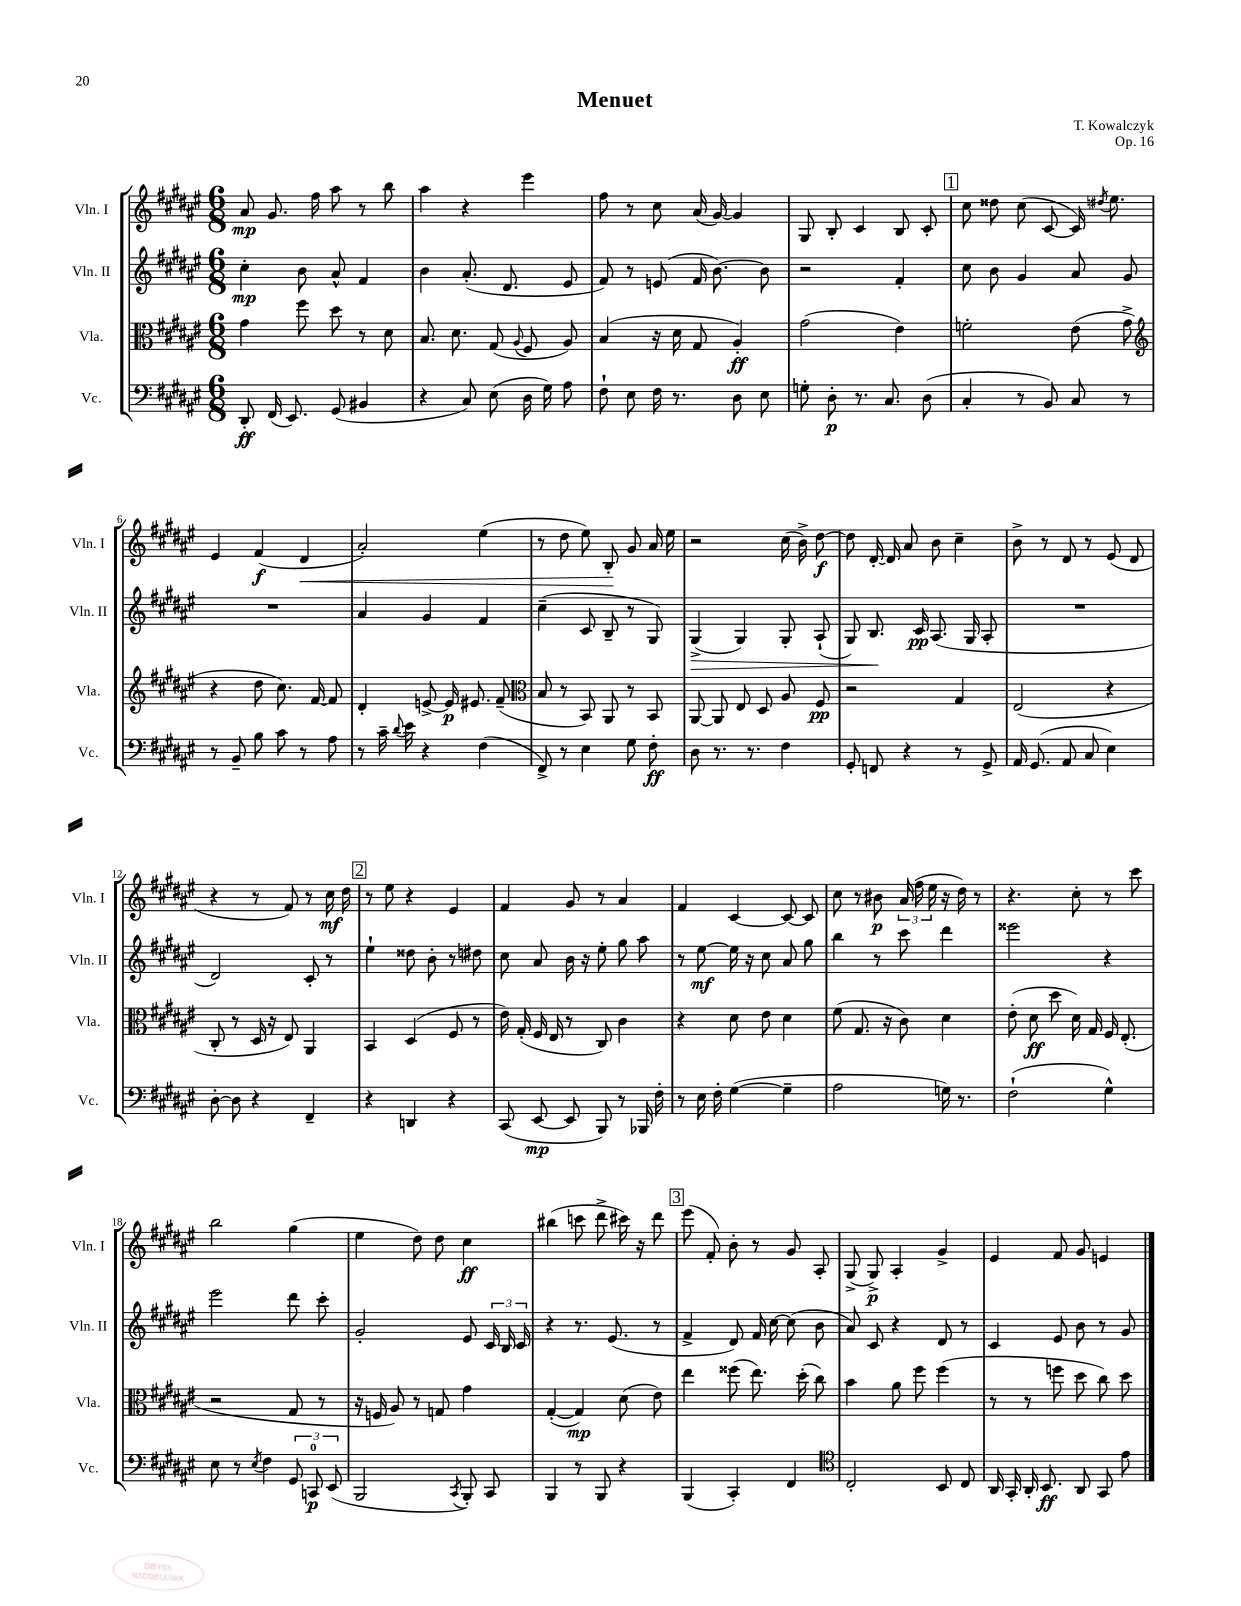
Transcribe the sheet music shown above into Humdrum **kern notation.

**kern	**kern	**kern	**kern
*staff4	*staff3	*staff2	*staff1
*clefF4	*clefC3	*clefG2	*clefG2
*k[f#c#g#d#a#e#]	*k[f#c#g#d#a#e#]	*k[f#c#g#d#a#e#]	*k[f#c#g#d#a#e#]
*M6/8	*M6/8	*M6/8	*M6/8
8DD#'/	4g#\	4cc#'\	8a#/
(16FF#/	.	.	8.g#/
8.EE#/)	.	.	.
.	8ff#\	8b\	.
.	.	.	16ff#\
(8GG#/	8dd#\	8a#^^/	8aa#\
4BB#/	8r	4f#/	8r
.	8d#\	.	8bb\
=	=	=	=
4r	8.B/	4b\	4aa#\
.	8.d#\	.	.
8C#/)	.	(8.a#'/	4r
(8E#\	(8G#/	.	.
.	.	8.d#/	.
.	8qqA#/	.	.
16D#\	8F#/	.	4eee#\
16G#\)	.	.	.
8A#\	8A#/)	8e#/	.
=	=	=	=
8F#`\	(4B/	8f#/)	8ff#\
8E#\	.	8r	8r
16F#\	16r	(8e/	8cc#\
8.r	16d#\	.	.
.	8G#/	16f#/	(16a#/
.	.	[8.b\)	[16g#/)
8D#\	4A#'/)	.	4g#/]
8E#\	.	8b\]	.
=	=	=	=
8G'\	(2g#\	2r	8G#/
8D#'\	.	.	8B'/
8.r	.	.	4c#/
8.C#/	.	.	.
.	4e#\)	4f#'/	8B/
(8D#\	.	.	8c#'/
=	=	=	=
4C#'/	2f'\	8cc#\	8cc#\
.	.	8b\	8dd##\
8r	.	4g#/	(8cc#\
8BB/)	.	.	[8c#/
8C#/	(8e#\	8a#/	16c#/])
.	.	.	8qdd#/
.	.	.	8.ee#\
8r	8g#^\	8g#/	.
=	=	=	=
*	*clefG2	*	*
8r	4r	2.r	4e#/
8BB~/	.	.	.
8B\	8dd#\	.	(4f#/
8c#\	8.cc#\)	.	.
8r	.	.	4d#/
.	[16f#/	.	.
8A#\	8f#/]	.	.
=	=	=	=
8r	4d#'/	4a#/	2a#'/)
16c#~\	.	.	.
8qqd#/	.	.	.
16e#\	.	.	.
4r	[8e^/	4g#/	.
.	16e/]	.	.
.	8.e#/	.	.
(4F#\	.	4f#/	(4ee#\
.	(8f#~/	.	.
=	=	=	=
*	*clefC3	*	*
8FF#^/)	8B/	(4cc#~\	8r
8r	8r	.	8dd#\
4E#\	8BB/)	8c#/	8ee#\)
.	8AA#/	8B~/	8B'/
8G#\	8r	8r	8g#/
8F#'\	8BB/	8G#/)	16a#/
.	.	.	16ee#\
=	=	=	=
8D#\	[8AA#/	(4G#^/	2r
8.r	8AA#/]	.	.
.	8E#/	4G#/)	.
8.r	.	.	.
.	8D#/	.	.
4F#\	8A#/	8G#'/	(16cc#\
.	.	.	16b^\)
.	8F#/	(8A#`/	[8dd#\
=	=	=	=
8GG#'/	2r	8G#/)	8dd#\]
8FF/	.	8.B/	[16d#'/
.	.	.	16d#/]
4r	.	.	8a#/
.	.	16c#/	.
.	.	(8.A#/	8b\
8r	4G#/	.	4cc#~\
.	.	16G#/	.
8GG#^/	.	8A#'/	.
=	=	=	=
16AA#/	(2E#/	2.r	8b^\
(8.GG#/	.	.	.
.	.	.	8r
8AA#/	.	.	8d#/
8C#/	.	.	8r
4E#\)	4r	.	(8e#/
.	.	.	8d#/
=	=	=	=
[8D#'\	8C#'/	2d#/)	4r
8D#\]	8r	.	.
4r	16D#/	.	8r
.	16r	.	.
.	8E#/)	.	8f#/)
4FF#~/	4AA#/	8c#'/	8r
.	.	8r	16cc#\
.	.	.	16dd#\
=	=	=	=
4r	4BB/	4ee#`\	8r
.	.	.	8ee#\
4DD/	(4D#/	8dd##\	4r
.	.	8b'\	.
4r	8F#/	8r	4e#/
.	8r	8dd#\	.
=	=	=	=
(8CC#/	16e#\)	8cc#\	4f#/
.	(16G#'/	.	.
[8EE#/	16F#/	8a#/	.
.	16E#/	.	.
8EE#/]	8r	16b\	8g#/
.	.	16r	.
8BBB/)	8C#/)	8ee#'\	8r
8r	4c#\	8gg#\	4a#/
16BBB-/	.	8aa#\	.
16F#'\	.	.	.
=	=	=	=
8r	4r	8r	4f#/
16E#\	.	[8ee#\	.
16F#'\	.	.	.
([4G#\	8d#\	16ee#\]	[4c#/
.	.	16r	.
.	8e#\	8cc#\	.
4G#~\]	4d#\	8a#/	8c#/_
.	.	8gg#\	8c#/]
=	=	=	=
2A#\	(8f#\	4bb\	8cc#\
.	8.G#/	.	8r
.	.	8r	8b#\
.	16r	.	.
.	8c#\)	8ccc#\	(24a#/
.	.	.	24ff#\
.	.	.	24ee#\
16G\)	4d#\	4ddd#\	16r
8.r	.	.	16dd#\)
.	.	.	8r
=	=	=	=
(2F#`\	(8e#'\	2eee##\	4.r
.	8d#\	.	.
.	8dd#\	.	.
.	16d#\)	.	8cc#'\
.	16G#/	.	.
4G#^^\)	16F#/	4r	8r
.	(8.E#'/	.	.
.	.	.	8ccc#\
=	=	=	=
8E#\	2r	2eee#\	2bb\
8r	.	.	.
8qE#/	.	.	.
4F#\	.	.	.
12GG#/	8G#/	8ddd#\	(4gg#\
12CC/	.	.	.
.	8r	8ccc#'\	.
(12EE#/	.	.	.
=	=	=	=
2BBB/	16r	2g#'/	4ee#\
.	16F/	.	.
.	8A#/)	.	.
.	8r	.	8dd#\)
.	8G/	.	8dd#\
8qCC#/	.	.	.
8BBB'/)	4g#\	8e#/	4cc#\
8CC#/	.	24c#/	.
.	.	24B/	.
.	.	24c#/	.
=	=	=	=
4BBB/	([4G#'/	4r	(4bb#\
8r	4G#/])	8.r	8ccc\
8BBB/	.	.	8ddd#^\
.	.	(8.e#/	.
4r	(8d#\	.	16ccc#\)
.	.	.	16r
.	8e#\)	8r	8ddd#\
=	=	=	=
(4BBB/	4ee#\	4f#^/	(8eee#\
.	.	.	8f#'/)
4CC#'/)	(8ff##\	8d#/)	8b'\
.	8.ee#\)	16f#/	8r
.	.	[16cc#\	.
4FF#/	.	(8cc#\]	8g#/
.	(16dd#'\	.	.
.	8cc#\)	8b\	8A#'/
=	=	=	=
*clefC4	*	*	*
2C#'/	4b\	8a#/)	(8G#^/
.	.	8c#/	8G#^/)
.	8a#\	4r	4A#'/
.	8ff#\	.	.
8BB/	(4ff#\	8d#/	4g#^/
8C#/	.	8r	.
=	=	=	=
16AA#/	8r	4c#/	4e#/
16GG#'/	.	.	.
16AA#'/	8r	.	.
8.BB/	.	.	.
.	8ff\	8e#/	8f#/
8AA#/	8dd#\	8b\	8g#/
8GG#/	8cc#\)	8r	4e/
8e#\	8dd#\	8g#/	.
==	==	==	==
*-	*-	*-	*-
